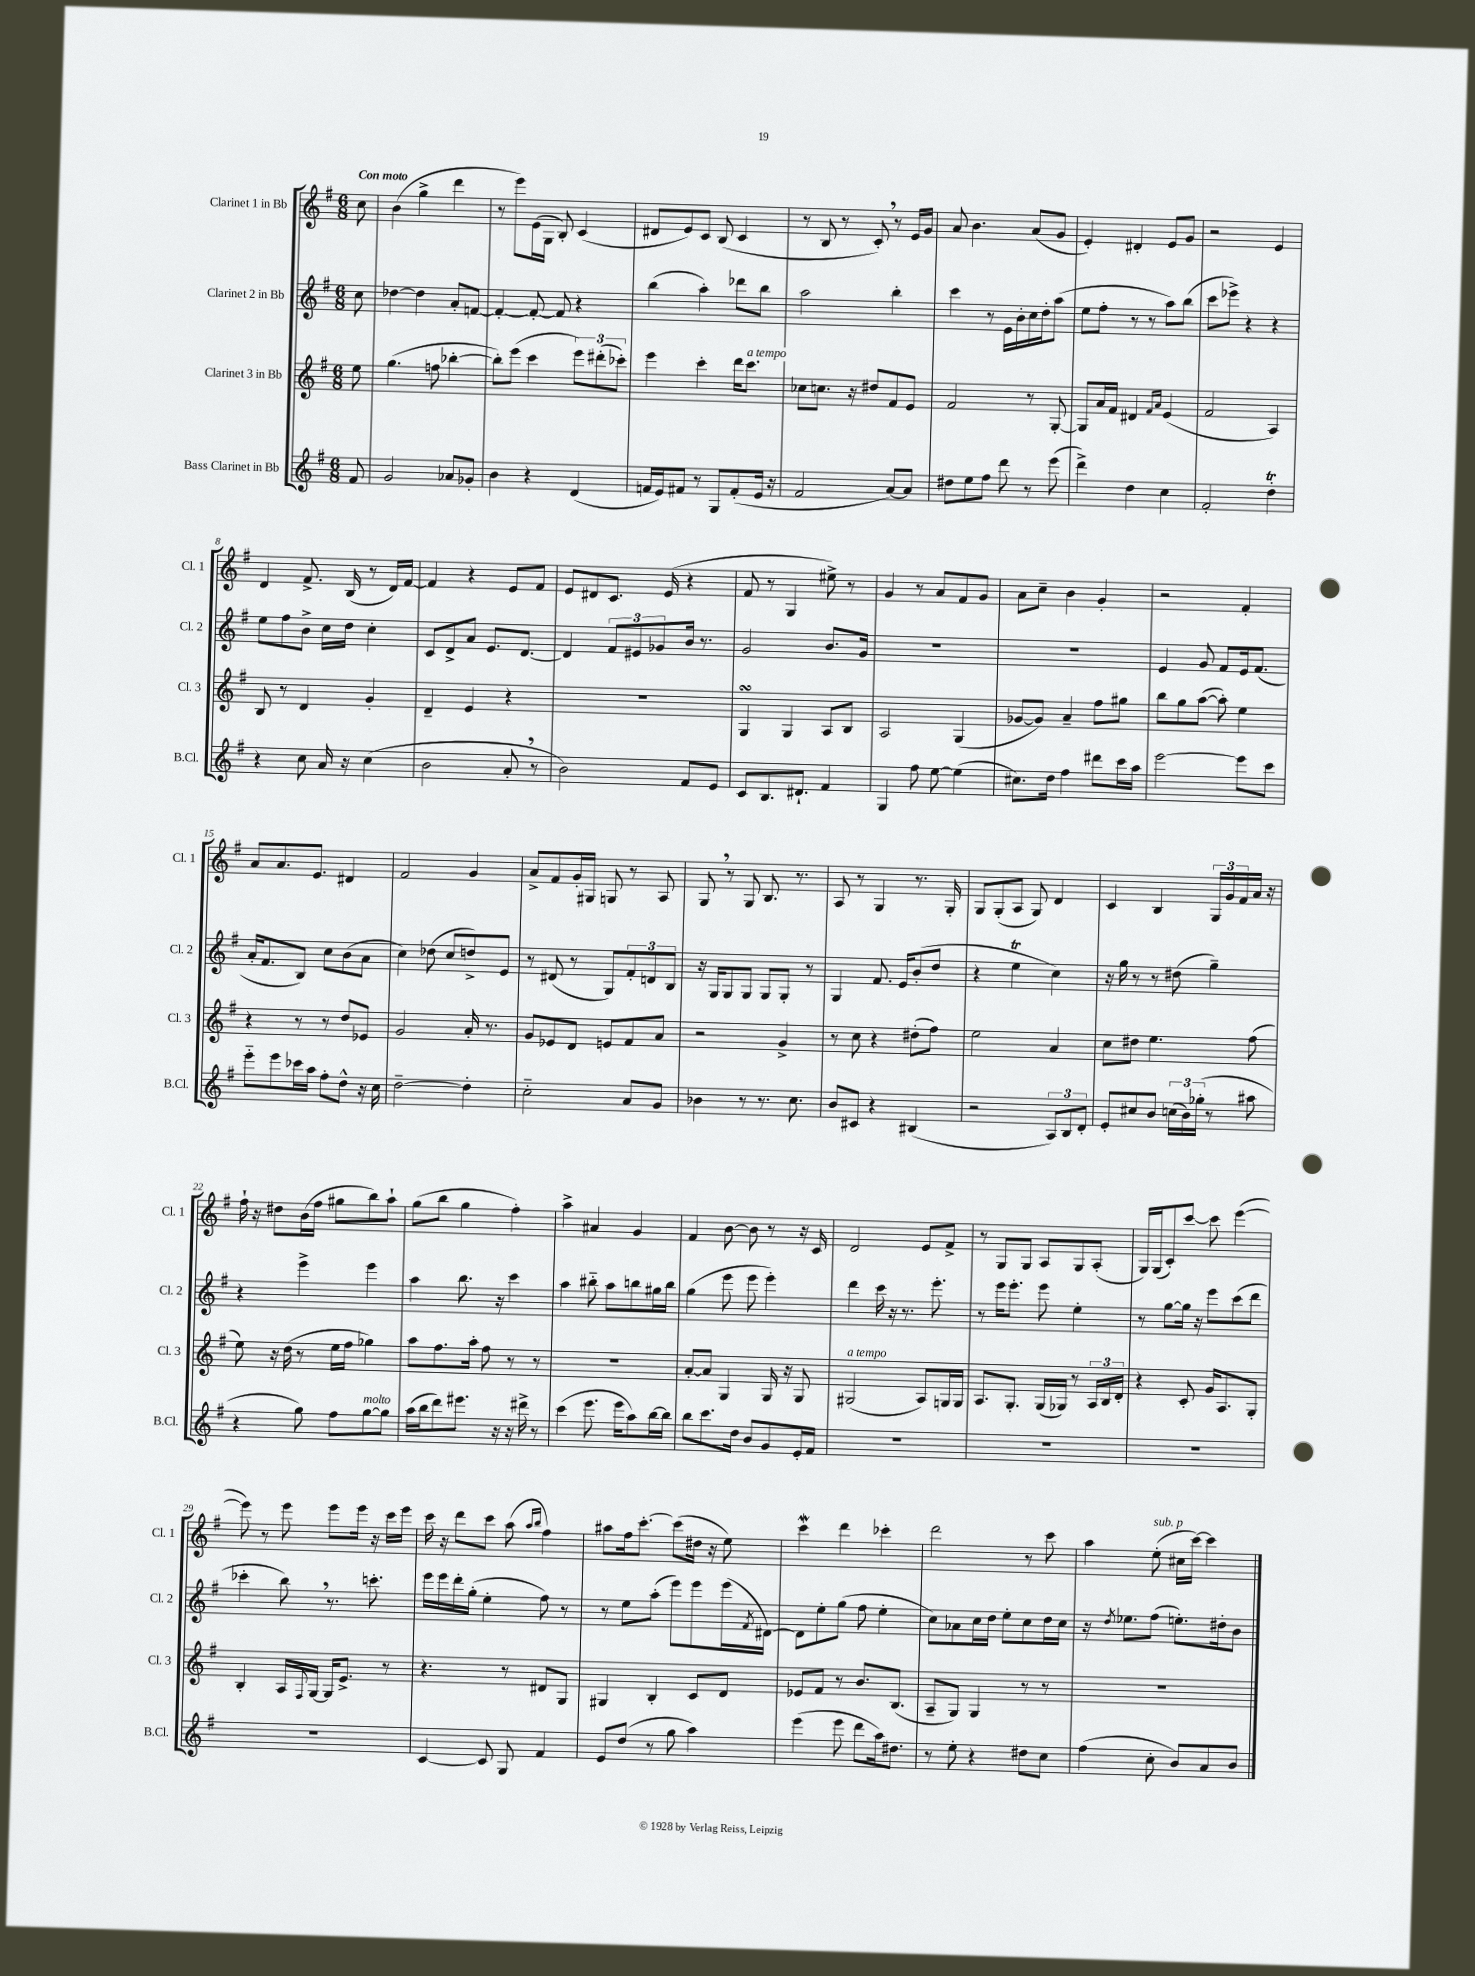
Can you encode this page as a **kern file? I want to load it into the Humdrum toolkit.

**kern	**kern	**kern	**kern
*part4	*part3	*part2	*part1
*staff4	*staff3	*staff2	*staff1
*I"Bass Clarinet in Bb	*I"Clarinet 3 in Bb	*I"Clarinet 2 in Bb	*I"Clarinet 1 in Bb
*I'B.Cl.	*I'Cl. 3	*I'Cl. 2	*I'Cl. 1
*clefG2	*clefG2	*clefG2	*clefG2
*k[f#]	*k[f#]	*k[f#]	*k[f#]
*M6/8	*M6/8	*M6/8	*M6/8
=	=	=	=
!	!	!	!LO:TX:a:B:t=Con moto
8f#/	8ee\	8cc\	8cc\
=1	=1	=1	=1
2g/	(4.gg\	[4dd-X\	(4b\
.	.	4dd-\]	4gg^\
.	8ffn\	.	.
8a-X/L	[4bb-X'\	8a'/L	4ddd\
8g-X'/J	.	[8fn/J	.
=2	=2	=2	=2
4b\	8bb-'\L])	4f'/_	8r
.	(8eee\J	.	8eee\L)
4r	4ccc\	8f'/_	(16e\L
.	.	.	16G\JJ
.	.	8f/]	8B'/)
(4d/	12eee\L)	4r	(4c/
.	(12ddd#X'\	.	.
.	12ccc-X'\J)	.	.
=3	=3	=3	=3
16fn/LL	4eee\	(4bb\	8d#X/L
16e/J)	.	.	.
8f#X/J	.	.	8e/)
8r	4ccc'\	4aa'\)	8c/J
8G/L	.	.	(8B/
(8f#'/	16ddd\KL	8ddd-X\L	4c/
!	!LO:TX:a:i:t=a tempo	!	!
.	8.ccc\J	.	.
16e/Jk	.	8bb\J	.
16r	.	.	.
=4	=4	=4	=4
2f#/	8cc-X\L	2aa\	8r
.	8.ccn\J	.	8B/
.	.	.	8r
.	16r	.	.
.	8dd#X/L	.	8c',/)
[8a/L)	8f#/	4bb'\	8r
8a/J]	8e/J	.	16e/LL
.	.	.	16g/JJ
=5	=5	=5	=5
8dd#X\L	2f#/	4ccc\	8a/
8ee\	.	.	4.b\
8ff#\J	.	8r	.
8ddd\	.	16e\LL	.
.	.	16b'\	.
8r	8r	16cc\	(8a/L
.	.	16dd'\J	.
(8eee\	[8G'/	(8aa\J	8g/J
=6	=6	=6	=6
4ddd^\)	8G/L]	8ee\L	4e'/)
.	16a/L	8ff#'\J	.
.	16f#/JJ	.	.
4dd\	4d#X/	8r	4d#X'/
.	.	8r	.
.	16qqf#/LL	.	.
.	16qqa/JJ	.	.
4cc\	(4e/	8aa\L)	8e/L
.	.	(8bb\J	8g/J
=7	=7	=7	=7
2f#'/	2f#/	8ccc\L	2r
.	.	8eee-X^\J)	.
.	.	4r	.
4ddT'\	4A/)	4r	4e/
!!LO:LB:g=z
=8	=8	=8	=8
4r	8B/	8ee\L	4d/
.	8r	8ff#\	.
8cc\	4d/	8b^\J	8.f#^/
16a/	.	16cc\LL	.
16r	.	16dd\JJ	(16B/
(4cc\	4g'/	4cc'\	8r
.	.	.	16d/LL)
.	.	.	[16f#/JJ
=9	=9	=9	=9
2b\	4d~/	8c/L	4f#/]
.	.	8d^/	.
.	4e/	8a/J	4r
.	.	8.e/L	.
8a',/	4r	.	8e/L
.	.	[8.d/J	.
8r	.	.	8f#/J
=10	=10	=10	=10
2b\)	2.r	4d/]	8e/L
.	.	.	8d#X/
.	.	12f#/L	8.c/J
.	.	12e#X/	.
.	.	12g-X/	.
.	.	.	(16e/
8f#/L	.	16b/Jk	4r
.	.	8.r	.
8e/J	.	.	.
=11	=11	=11	=11
8c/L	4GsSSs/	2g/	8f#/
8.B/	.	.	8r
.	4G/	.	4G/
8.d#X`/J	.	.	.
4f#/	8A/L	8.b/L	8ee#X^\)
.	8B/J	.	8r
.	.	16g/Jk	.
=12	=12	=12	=12
4G/	2A/	2.r	4g/
8ff#\	.	.	8r
[8ee\	.	.	8a/L
(4ee\]	(4G/	.	8f#/
.	.	.	8g/J
=13	=13	=13	=13
8.cc#X\L)	[8g-X/L	2.r	8a\L
.	8g-/J])	.	8cc~\J
16dd\Jk	.	.	.
4ff#\	4a~/	.	4b\
8ddd#X\L	8ff#\L	.	4g'/
16ccc\L	8gg#X\J	.	.
16aa\JJ	.	.	.
=14	=14	=14	=14
[2eee\	8bb\L	4e/	2r
.	8gg\	.	.
.	([8aa\J	8g/	.
.	8aa'\])	8f#/L	.
8eee\L]	4ee\	16e/k	4f#'/
.	.	(8.f#/J	.
8ccc\J	.	.	.
!!LO:LB:g=z
=15	=15	=15	=15
8eee\L	4r	16a'/KL	8a/L
.	.	8.f#/	.
8eee\	.	.	8.a/
16ccc-X\L	8r	8B/J)	.
16aa\JJ	.	.	8.e/J
8ff#'\L	8r	8cc\L	.
8dd^^\J	8dd/L	(8b\	4d#X/
16r	8e-X/J	8a\J	.
16cc\	.	.	.
=16	=16	=16	=16
[2dd~\	2g/	4cc\)	2f#/
.	.	(8dd-X\	.
.	.	8cc/L	.
4dd'\]	16a'/	8ddn^/)	4g/
.	8.r	.	.
.	.	8e/J	.
=17	=17	=17	=17
2cc\	8g/L	8r	8a^/L
.	8e-X/	(8d#X/	8f#/
.	8d/J	8r	16g'/L
.	.	.	16G#X/JJ
.	8en/L	8G/L)	8Gn/
8a/L	8f#/	12f#'/	8r
.	.	12dn/	.
8g/J	8a/J	.	8A/
.	.	12B/J	.
=18	=18	=18	=18
4b-X\	2r	16r	8G,/
.	.	16G/KL	.
.	.	8G/	8r
8r	.	8G/J	8G/
8.r	.	8G/L	8.B/
.	4g^/	8G'/J	.
8.cc\	.	.	8.r
.	.	8r	.
=19	=19	=19	=19
8b/L	8r	4G/	8A/
8c#X/J	8cc\	.	8r
4r	4r	8.f#/	4G/
.	.	16e/KL	.
(4B#X/	(8dd#X'\L	(8b'/	8.r
.	8ff#\J)	8dd/J	.
.	.	.	16G'/
=20	=20	=20	=20
2r	2ee\	4r	8G/L
.	.	.	(8G'/
.	.	4eeT\	8A/J
.	.	.	8G/)
12A/L)	4a/	4cc\)	4d/
12B/	.	.	.
12d'/J	.	.	.
=21	=21	=21	=21
8e'/L	8cc\L	16r	4c/
.	.	16gg\	.
8cc#X/	8dd#X\J	8r	.
8b/J	4.ee\	8r	4B/
(24ccn\LL	.	(8dd#X\	.
24b\)	.	.	.
(24gg-X'\JJ	.	.	.
8r	.	4gg~\)	24G/LL
.	.	.	24g/
.	.	.	24f#/
8aa#X\	(8ff#\	.	16a/JJ
.	.	.	16r
!!LO:LB:g=z
=22	=22	=22	=22
4r	8ee\)	4r	16ff#`\
.	.	.	16r
.	16r	.	8dd#X\L
.	(16dd\	.	.
8gg\)	8r	4eee^\	(16b\L
.	.	.	16ff#\JJ
8ff#\L	16ee\LL	.	8gg#X\L
.	16ff#\JJ	.	.
!LO:TX:a:i:t=molto	!	!	!
[8gg\	4gg-X\)	4eee\	8bb\)
8gg\J]	.	.	8aa`\J
=23	=23	=23	=23
(16aa\LL	8aa\L	4aa\	(8gg\L
16bb\J	.	.	.
8ddd\)	8.ff#\	.	8bb\J
8.eee#X\J	.	8.bb\	4gg\
.	16aa'\Jk	.	.
.	8ff#\	.	.
16r	.	16r	.
16r	8r	4ccc\	4ff#'\)
16ddd#X^\	.	.	.
8r	8r	.	.
=24	=24	=24	=24
(4ccc\	2.r	4aa\	4aa^\
8.eee\	.	8bb#X\	4a#X/
.	.	8aa\L	.
16eee\KL	.	.	.
8aa\)	.	8bbn\	4g/
[16bb\L	.	16gg#X\L	.
16bb\JJ]	.	16bb\JJ	.
=25	=25	=25	=25
8bb\L	[8a'/L	(4gg\	4f#/
8.ccc\	8a/J]	.	.
.	4G/	8eee\	[8b\
16dd\Jk	.	.	.
8b/L	.	8eee\	8b\]
8g/	16G/	4eee'\)	8r
.	16r	.	.
16e'/L	8G/	.	16r
16f#/JJ	.	.	16c/
=26	=26	=26	=26
!	!LO:TX:a:i:t=a tempo	!	!
2.r	(2G#X/	4ddd\	2d/
.	.	16ccc\	.
.	.	16r	.
.	.	8.r	.
.	8A/L)	.	8e/L
.	.	8.eee'\	.
.	16Gn/L	.	8f#^/J
.	16G/JJ	.	.
=27	=27	=27	=27
2.r	8.A/L	8r	8r
.	.	16eee\KL	8G/L
.	8.G'/J	8.eee'\J	.
.	.	.	8G/J
.	(16G/LL	8eee\	8A/L
.	16G-X/JJ)	.	.
.	8r	4ee'\	8G/
.	24A/LL	.	(8A'/J
.	24B/	.	.
.	24d'/JJ	.	.
=28	=28	=28	=28
2.r	4r	8r	16G/LL)
.	.	.	(16G/J
.	.	[8gg\L	8c'/)
.	8c'/	16gg\Jk]	[8ccc/J
.	.	16r	.
.	16g/KL	8eee\L	8ccc\]
.	8.A/	.	.
.	.	(8ccc\	([4eee\
.	8G'/J	8ddd\J	.
!!LO:LB:g=z
=29	=29	=29	=29
2.r	4B'/	4ccc-X'\	8eee\])
.	.	.	8r
.	16A/LL	8bb,\)	8eee\
.	8qqF#/	.	.
.	[16G/JJ	.	.
.	16G/KL]	8.r	8eee\L
.	8.e^/J	.	.
.	.	.	16eee\Jk
.	.	8.cccn'\	16r
.	8r	.	16ccc\LL
.	.	.	16eee\JJ
=30	=30	=30	=30
[4c/	4.r	16eee\LL	16ccc\
.	.	16eee\	16r
.	.	16ddd'\	8ddd\L
.	.	(16gg'\JJ	.
8c/]	.	4ee'\	8ccc\J
8G/	8r	.	(8aa\
.	.	.	16qqaa/LL
.	.	.	16qqbb/JJ
4f#/	8d#X/L	8ff#\)	4ff#\)
.	8G/J	8r	.
=31	=31	=31	=31
8e/L	4G#X/	8r	8aa#X\L
(8dd/J	.	8ee\L	16ff#\k
.	.	.	[8.ccc'\J
8r	4B'/	(8aa'\J	.
8gg\	.	8eee\L)	(8ccc\L]
4aa\)	8c/L	8eee\	16dd#X\Jk
.	.	.	16r
.	8d/J	(16eee\L	8ee\)
.	.	8qf#/	.
.	.	[16d#X\JJ)	.
=32	=32	=32	=32
(4eee\	8e-X/L	8d#\L]	4cccw\
.	8f#/J	8ee'\	.
8eee\	8r	(8gg\J	4ddd\
8ddd\L	8.b/L	8ff#\	.
16aa\k)	.	4ee'\	4ccc-X'\
8.dd#X\J	(8.B/J	.	.
=33	=33	=33	=33
8r	8A~/L	8cc\L)	2ddd\
8ee'\	8G/J)	8a-X\	.
4r	4G/	16cc\L	.
.	.	16dd\JJ	.
.	.	8ee'\L	.
8dd#X\L	8r	8cc\	8r
8cc\J	8r	16dd\L	8ccc\
.	.	16cc\JJ	.
=34	=34	=34	=34
(4ff#\	2.r	16r	4aa\
.	.	8qdd/	.
.	.	8.ee-X\L	.
!	!	!	!LO:TX:a:i:t=sub. p
8cc'\	.	(8ff#\J	(8ee'\
8b/L)	.	8.een'\L)	16cc#X\LL
.	.	.	[16ccc\JJ)
8a/	.	.	4ccc\]
.	.	16dd#X'\k	.
8b/J	.	8b\J	.
==	==	==	==
*-	*-	*-	*-
